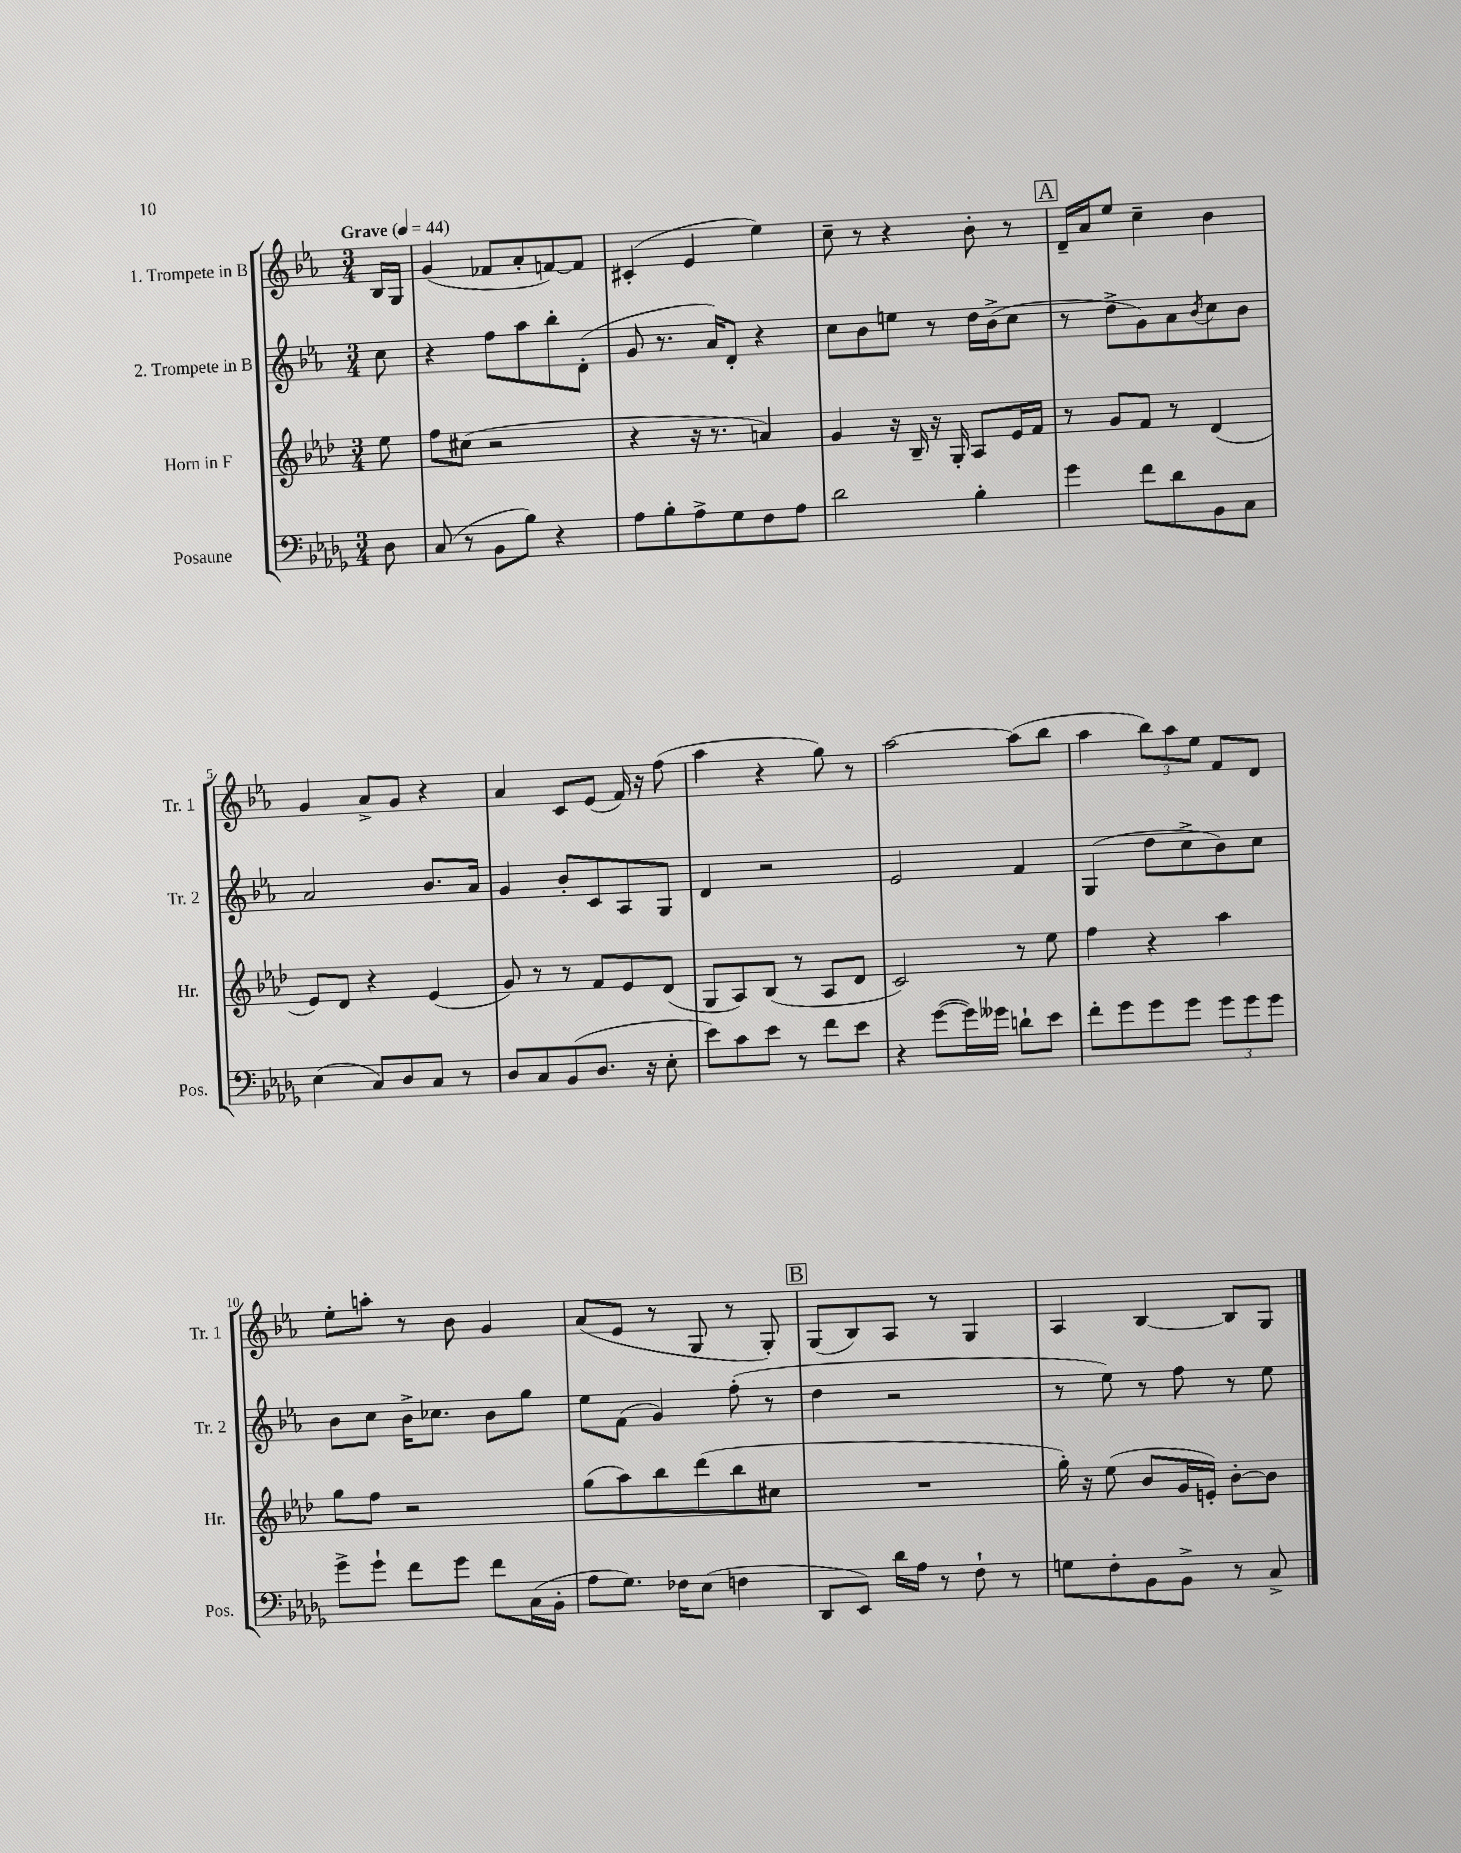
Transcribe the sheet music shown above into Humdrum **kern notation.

**kern	**kern	**kern	**kern
*part4	*part3	*part2	*part1
*staff4	*staff3	*staff2	*staff1
*I"Posaune	*I"Horn in F	*I"2. Trompete in B	*I"1. Trompete in B
*I'Pos.	*I'Hr.	*I'Tr. 2	*I'Tr. 1
*clefF4	*clefG2	*clefG2	*clefG2
*k[b-e-a-d-g-]	*k[b-e-a-d-]	*k[b-e-a-]	*k[b-e-a-]
*M3/4	*M3/4	*M3/4	*M3/4
*MM44	*MM44	*MM44	*MM44
=	=	=	=
!	!	!	!LO:TX:a:B:t=Grave
8D-\	8ee-\	8cc\	16B-/LL
.	.	.	16G/JJ
=1	=1	=1	=1
(8C/	8ff\L	4r	(4g/
8r	(8cc#X\J	.	.
8BB-\L	2r	8ff\L	8f-X/L
8B-\J)	.	8aa-\	8a-'/
4r	.	8bb-'\	[8fn/)
.	.	(8d'\J	8f/J]
=2	=2	=2	=2
8A-\L	4r	8g/	(4c#X'/
8B-'\	.	8.r	.
8A-^\	16r	.	4e-/
.	8.r	16a-/KL)	.
8G-\	.	8d'/J	.
8F\	4an/)	4r	4ee-\)
8A-\J	.	.	.
=3	=3	=3	=3
2d-\	4g/	8cc\L	8cc~\
.	.	8b-\	8r
.	16r	8een\J	4r
.	16B-~/	.	.
.	16r	8r	.
.	16G'/	.	.
4B-'\	8A-/L	16dd\LL	8b-'\
.	.	(16b-^\J	.
.	16e-/L	8cc\J	8r
.	16f/JJ	.	.
!!LO:REH:place=s1:t=A
=4	=4	=4	=4
4g-\	8r	8r	16d~/LL
.	.	.	16a-/J
.	8g/L	8dd^\L	8ee-/J
8f\L	8f/J	8g\)	4cc~\
8d-\	8r	8a-\	.
.	.	8qb-/	.
8BB-\	(4d-/	8cc\	4b-\
8C\J	.	8b-\J	.
!!LO:LB:g=z
=5	=5	=5	=5
(4E-\	8e-/L)	2a-/	4g/
.	8d-/J	.	.
8C/L)	4r	.	8a-^/L
8D-/	.	.	8g/J
8C/J	(4e-/	8.b-/L	4r
8r	.	.	.
.	.	16a-/Jk	.
=6	=6	=6	=6
8D-/L	8g/)	4g/	4a-/
8C/	8r	.	.
(8BB-/	8r	8b-'/L	8c/L
8.D-/J	8f/L	8c/	(8e-/J
.	8e-/	8A-/	16f/)
16r	.	.	16r
8E-'\	(8d-/J	8G/J	(8ff\
=7	=7	=7	=7
8e-\L)	8G/L	4d/	4aa-\
8c\	8A-/)	.	.
8e-\J	(8B-/J	2r	4r
8r	8r	.	.
8f\L	8A-/L	.	8gg\)
8e-\J	8d-/J	.	8r
=8	=8	=8	=8
4r	2c/)	2e-/	[2aa-\
([8g-\L	.	.	.
16g-\L])	.	.	.
16g--X\JJ	.	.	.
8dn`\L	8r	4f/	(8aa-\L]
8e-\J	8ee-\	.	8bb-\J
=9	=9	=9	=9
8f'\L	4ff\	(4G/	4aa-\
8g-\	.	.	.
8g-\	4r	8dd\L	12bb-\L)
.	.	.	12aa-\
8g-\J	.	8cc^\	.
.	.	.	12ee-\J
12g-\L	4aa-\	8b-\)	8f/L
12g-\	.	.	.
.	.	8cc\J	8d/J
12g-\J	.	.	.
!!LO:LB:g=z
=10	=10	=10	=10
8g-^\L	8gg\L	8b-\L	8ee-'\L
8g-`\J	8ff\J	8cc\J	8aan'\J
8f\L	2r	16b-^\KL	8r
.	.	8.cc-X\J	.
8g-\J	.	.	8b-\
8f\L	.	8b-\L	4g/
(16C\L	.	8gg\J	.
16BB-'\JJ	.	.	.
=11	=11	=11	=11
8A-\L	(8gg\L	8ee-\L	(8a-/L
8.G-\J)	8aa-\)	(8f\J	8e-/J
.	8bb-\	4g/)	8r
16F-X\KL	.	.	.
(8E-\J	(8ddd-\	.	8G/
4Fn\	8bb-\	(8ff'\	8r
.	8cc#X\J	8r	8G'/)
!!LO:REH:place=s1:t=B
=12	=12	=12	=12
8DD-/L	2.r	4dd\	(8G/L
8EE-/J)	.	.	8B-/)
16d-\LL	.	2r	8A-/J
16A-\JJ	.	.	.
8r	.	.	8r
8F`\	.	.	4G/
8r	.	.	.
=13	=13	=13	=13
8Gn\L	16gg'\)	8r	4A-/
.	16r	.	.
8F'\	(8ee-\	8ee-\)	.
8BB-\	8b-/L	8r	[4B-/
8BB-^\J	16g/L	8ff\	.
.	16en'/JJ)	.	.
8r	[8b-'\L	8r	8B-/L]
8C^/	8b-\J]	8ee-\	8G/J
==	==	==	==
*-	*-	*-	*-
